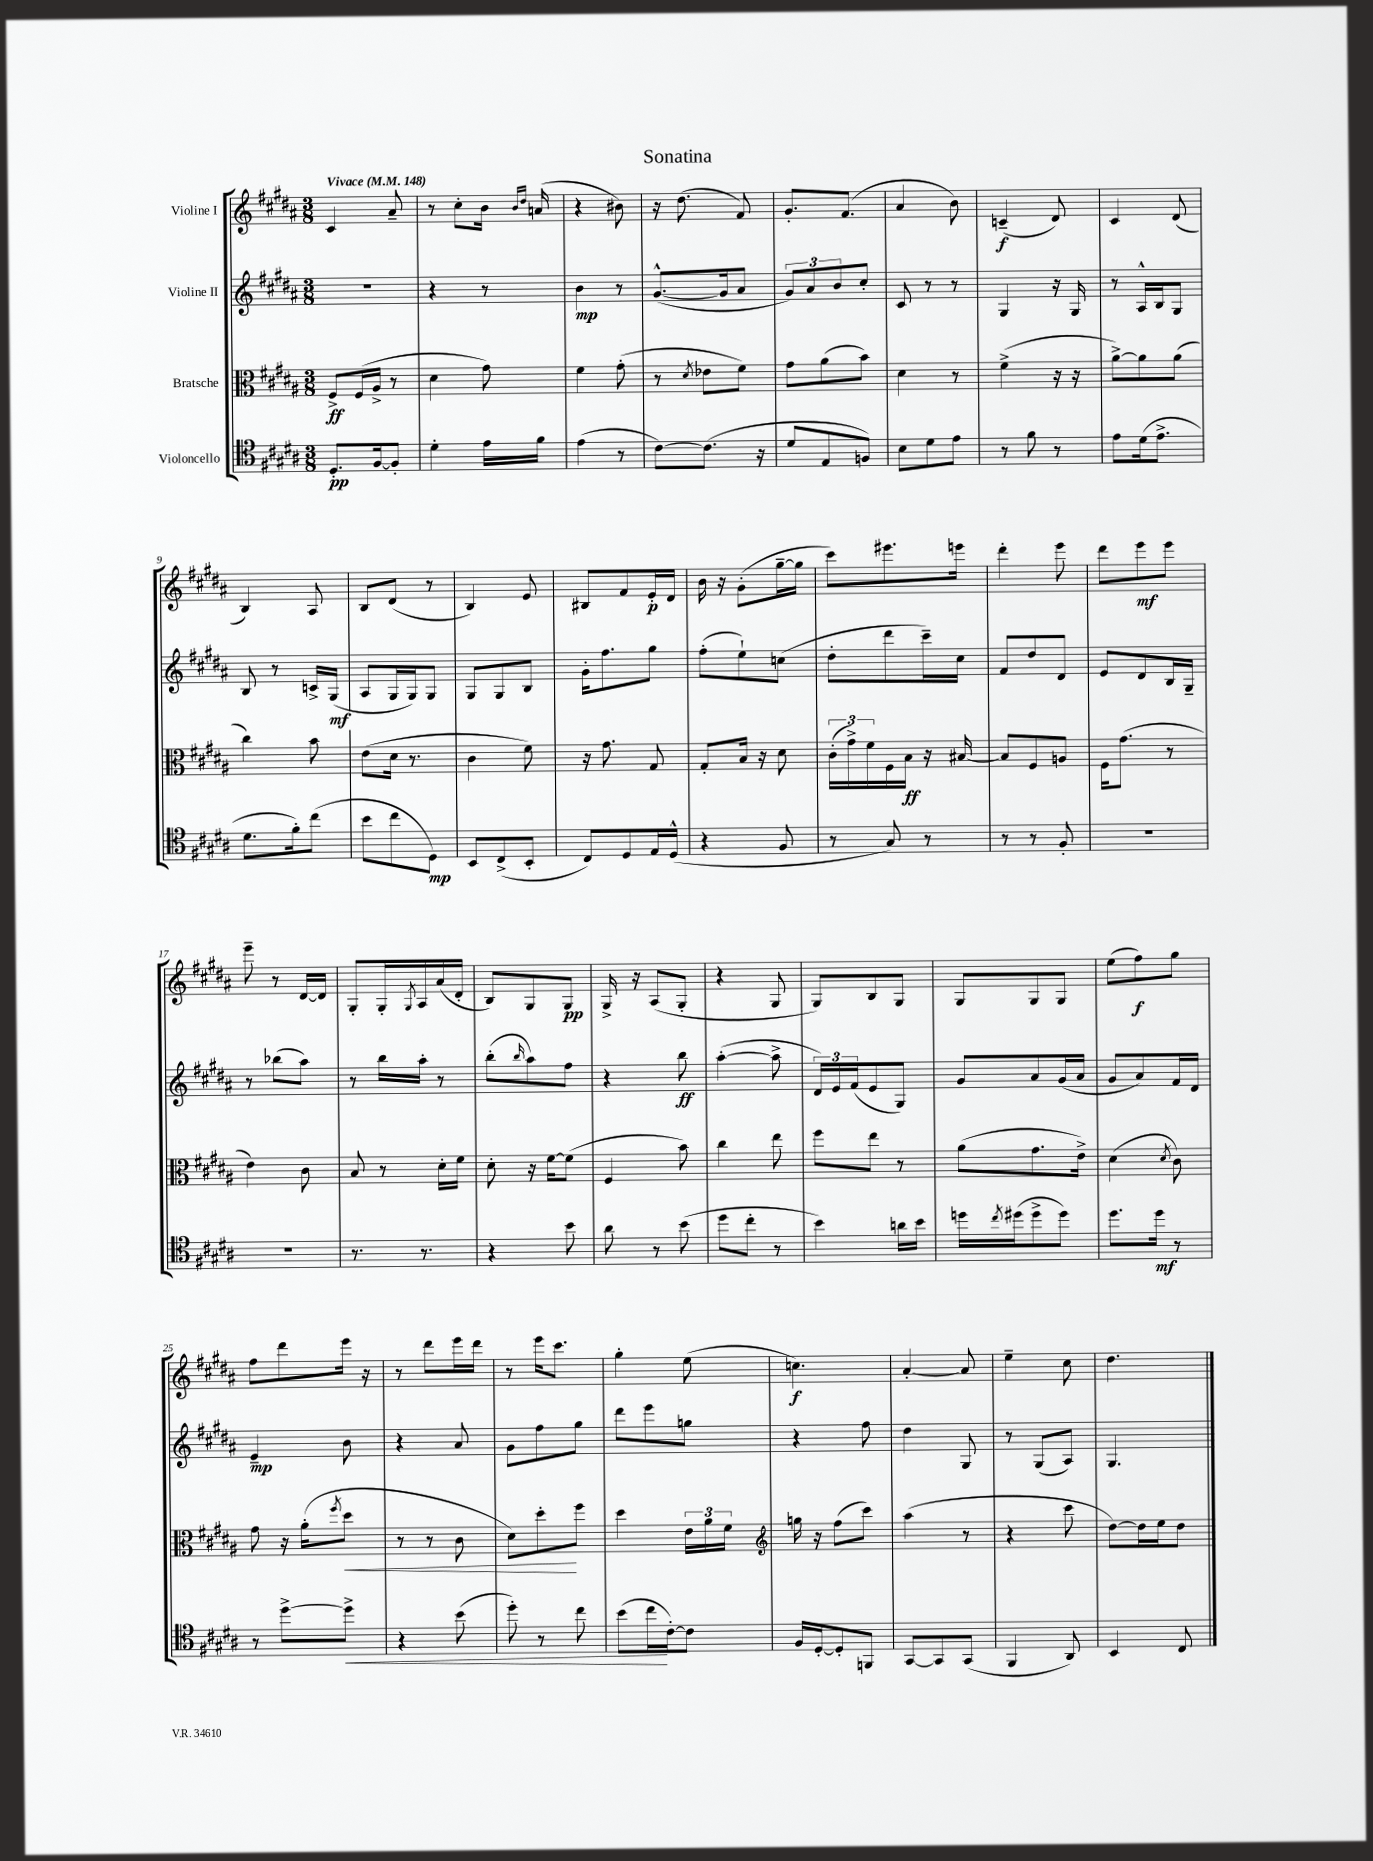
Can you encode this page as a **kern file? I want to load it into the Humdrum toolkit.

**kern	**dynam	**kern	**dynam	**kern	**dynam	**kern	**dynam
*part4	*part4	*part3	*part3	*part2	*part2	*part1	*part1
*staff4	*staff4	*staff3	*staff3	*staff2	*staff2	*staff1	*staff1
*I"Violoncello	*	*I"Bratsche	*	*I"Violine II	*	*I"Violine I	*
*clefC4	*	*clefC3	*	*clefG2	*	*clefG2	*
*k[f#c#g#d#a#]	*	*k[f#c#g#d#a#]	*	*k[f#c#g#d#a#]	*	*k[f#c#g#d#a#]	*
*M3/8	*	*M3/8	*	*M3/8	*	*M3/8	*
*MM148	*	*MM148	*	*MM148	*	*MM148	*
=1	=1	=1	=1	=1	=1	=1	=1
!	!	!	!	!	!	!LO:TX:a:B:t=Vivace	!
8.D#'/L	pp	8F#^/L	ff	4.r	.	4c#/	.
.	.	(16F#/L	.	.	.	.	.
[16F#/k	.	16A#^/JJ	.	.	.	.	.
8F#'/J]	.	8r	.	.	.	8a#~/	.
=2	=2	=2	=2	=2	=2	=2	=2
4d#'\	.	4d#\	.	4r	.	8r	.
.	.	.	.	.	.	8cc#'\L	.
16e\LL	.	8g#\)	.	8r	.	16b\Jk	.
.	.	.	.	.	.	16qqb/LL	.
.	.	.	.	.	.	16qqdd#/JJ	.
16f#\JJ	.	.	.	.	.	(16an/	.
=3	=3	=3	=3	=3	=3	=3	=3
(4e\	.	4f#\	.	4b\	mp	4r	.
8r	.	(8g#'\	.	8r	.	8b#X\)	.
=4	=4	=4	=4	=4	=4	=4	=4
[8c#\L)	.	8r	.	([8.g#^^/L	.	16r	.
.	.	.	.	.	.	(8.dd#\	.
.	.	8qd#/	.	.	.	.	.
(8.c#\J]	.	8e-X\L	.	.	.	.	.
.	.	.	.	16g#/k]	.	.	.
.	.	8f#\J)	.	8a#/J	.	8f#/)	.
16r	.	.	.	.	.	.	.
=5	=5	=5	=5	=5	=5	=5	=5
8d#/L	.	8g#\L	.	12g#/L)	.	8.g#'/L	.
.	.	.	.	12a#/	.	.	.
8E/	.	(8a#\	.	.	.	.	.
.	.	.	.	12b/	.	.	.
.	.	.	.	.	.	(8.f#/J	.
8Fn/J)	.	8b\J)	.	8cc#'/J	.	.	.
=6	=6	=6	=6	=6	=6	=6	=6
8B\L	.	4d#\	.	8c#/	.	4a#/	.
8d#\	.	.	.	8r	.	.	.
8e\J	.	8r	.	8r	.	8b\)	.
=7	=7	=7	=7	=7	=7	=7	=7
8r	.	(4f#^\	.	4G#/	.	(4cn~/	f
8f#\	.	.	.	.	.	.	.
8r	.	16r	.	16r	.	8d#/)	.
.	.	16r	.	16G#/	.	.	.
=8	=8	=8	=8	=8	=8	=8	=8
8e\L	.	[8a#^\L)	.	8r	.	4c#/	.
(16d#\k	.	8a#\]	.	16A#^^/LL	.	.	.
8.e^\J	.	.	.	16B/J	.	.	.
.	.	(8a#\J	.	8G#/J	.	(8d#/	.
!!LO:LB:g=z
=9	=9	=9	=9	=9	=9	=9	=9
8.d#\L	.	4cc#\)	.	8B/	.	4B/)	.
.	.	.	.	8r	.	.	.
16f#'\k)	.	.	.	.	.	.	.
(8cc#\J	.	8b\	.	16cn^/LL	.	8A#/	.
.	.	.	.	(16G#/JJ	mf	.	.
=10	=10	=10	=10	=10	=10	=10	=10
8b\L	.	(8e\L	.	8A#/L	.	8B/L	.
8cc#\	.	16d#\Jk	.	16G#/L	.	(8d#/J	.
.	.	8.r	.	16G#/J)	.	.	.
8D#\J)	mp	.	.	8G#/J	.	8r	.
=11	=11	=11	=11	=11	=11	=11	=11
8BB/L	.	4c#\	.	8G#/L	.	4B/)	.
(8C#^/	.	.	.	8G#/	.	.	.
8BB'/J	.	8f#\)	.	8B/J	.	8e/	.
=12	=12	=12	=12	=12	=12	=12	=12
8C#/L)	.	16r	.	16g#'\KL	.	8B#X/L	.
.	.	8.g#\	.	8.ff#\	.	.	.
8D#/	.	.	.	.	.	8f#/	.
16E/L	.	8G#/	.	8gg#\J	.	16e'/L	p
(16D#^^/JJ	.	.	.	.	.	16d#/JJ	.
=13	=13	=13	=13	=13	=13	=13	=13
4r	.	8G#'/L	.	(8ff#'\L	.	16b\	.
.	.	.	.	.	.	16r	.
.	.	16B/Jk	.	8ee`\)	.	(8g#'\L	.
.	.	16r	.	.	.	.	.
8F#/	.	8d#\	.	(8ccn\J	.	[16gg#~\L	.
.	.	.	.	.	.	16gg#\JJ]	.
=14	=14	=14	=14	=14	=14	=14	=14
8r	.	(24c#'\LL	.	8dd#'\L	.	8ccc#\L)	.
.	.	24g#^\)	.	.	.	.	.
.	.	24f#\	.	.	.	.	.
8G#/)	.	16F#\	.	8ddd#\	.	8.eee#X\	.
.	.	16B\JJ	ff	.	.	.	.
8r	.	16r	.	16ccc#~\L)	.	.	.
.	.	[16B#X/	.	16cc#\JJ	.	16eeen\Jk	.
=15	=15	=15	=15	=15	=15	=15	=15
8r	.	8B#/L]	.	8f#/L	.	4ddd#'\	.
8r	.	8F#/	.	8dd#/	.	.	.
8F#'/	.	8An/J	.	8d#/J	.	8eee\	.
=16	=16	=16	=16	=16	=16	=16	=16
4.r	.	16F#\KL	.	8e/L	.	8ddd#\L	.
.	.	(8.g#\J	.	.	.	.	.
.	.	.	.	8d#/	.	8eee\	mf
.	.	8r	.	16B/L	.	8eee\J	.
.	.	.	.	16G#~/JJ	.	.	.
!!LO:LB:g=z
=17	=17	=17	=17	=17	=17	=17	=17
4.r	.	4e\)	.	8r	.	8eee~\	.
.	.	.	.	(8bb-X\L	.	8r	.
.	.	8c#\	.	8aa#\J)	.	[16d#/LL	.
.	.	.	.	.	.	16d#/JJ]	.
=18	=18	=18	=18	=18	=18	=18	=18
8.r	.	8B/	.	8r	.	8G#'/L	.
.	.	8r	.	16bb\LL	.	16G#'/L	.
.	.	.	.	.	.	8qG#/	.
8.r	.	.	.	16aa#'\JJ	.	16A#/	.
.	.	16d#'\LL	.	8r	.	(16a#/	.
.	.	16f#\JJ	.	.	.	16d#'/JJ	.
=19	=19	=19	=19	=19	=19	=19	=19
4r	.	8d#'\	.	(8bb'\L	.	8B/L)	.
.	.	.	.	16qqbb/	.	.	.
.	.	16r	.	8aa#\)	.	8G#/	.
.	.	[16f#\KL	.	.	.	.	.
8b\	.	(8f#\J]	.	8ff#\J	.	8G#/J	pp
=20	=20	=20	=20	=20	=20	=20	=20
8a#\	.	4F#/	.	4r	.	16G#^/	.
.	.	.	.	.	.	16r	.
8r	.	.	.	.	.	(8A#/L	.
(8b\	.	8b\)	.	8bb\	ff	8G#'/J	.
=21	=21	=21	=21	=21	=21	=21	=21
8dd#\L	.	4cc#\	.	([4aa#'\	.	4r	.
8cc#'\J	.	.	.	.	.	.	.
8r	.	8ee\	.	8aa#^\]	.	8G#/	.
=22	=22	=22	=22	=22	=22	=22	=22
4b\)	.	8ff#\L	.	24d#/LL)	.	8G#/L)	.
.	.	.	.	24e/	.	.	.
.	.	.	.	(24f#/J	.	.	.
.	.	8ee\J	.	8e/	.	8B/	.
16an\LL	.	8r	.	8G#/J)	.	8G#/J	.
16b\JJ	.	.	.	.	.	.	.
=23	=23	=23	=23	=23	=23	=23	=23
16ddn\LL	.	(8a#\L	.	8g#/L	.	8G#/L	.
8qcc#/	.	.	.	.	.	.	.
(16dd#X\J	.	.	.	.	.	.	.
8dd#^\	.	8.g#\	.	8a#/	.	8G#/	.
8dd#\J)	.	.	.	(16g#/L	.	8G#/J	.
.	.	16e^\Jk)	.	16a#/JJ	.	.	.
=24	=24	=24	=24	=24	=24	=24	=24
8.dd#\L	.	(4d#\	.	8g#/L	.	(8ee\L	.
.	.	.	.	8a#/)	.	8ff#\)	f
16dd#\Jk	mf	.	.	.	.	.	.
.	.	8qd#/	.	.	.	.	.
8r	.	8c#\)	.	16f#/L	.	8gg#\J	.
.	.	.	.	16d#/JJ	.	.	.
!!LO:LB:g=z
=25	=25	=25	=25	=25	=25	=25	=25
8r	.	8g#\	.	4e~/	mp	8ff#\L	.
[8dd#^\L	.	16r	.	.	.	8ddd#\	.
.	.	(16a#'\KL	.	.	.	.	.
.	.	8qff#/	.	.	.	.	.
!	!LO:HP:b	!	!LO:HP:b	!	!	!	!
8dd#^\J]	<	8dd#\J	<	8b\	.	16eee\Jk	.
.	.	.	.	.	.	16r	.
=26	=26	=26	=26	=26	=26	=26	=26
4r	.	8r	.	4r	.	8r	.
.	.	8r	.	.	.	8ddd#\L	.
(8b\	.	8c#\	.	8a#/	.	16eee\L	.
.	.	.	.	.	.	16ddd#\JJ	.
=27	=27	=27	=27	=27	=27	=27	=27
8dd#'\)	.	8d#\L)	.	8g#\L	.	8r	.
8r	.	8dd#'\	.	8ff#\	.	16eee\KL	.
.	.	.	.	.	.	8.ccc#\J	.
8cc#\	.	8ff#\J	[	8gg#\J	.	.	.
=28	=28	=28	=28	=28	=28	=28	=28
(8b\L	.	4dd#\	.	8ddd#\L	.	4gg#'\	.
16cc#\L	.	.	.	8eee\	.	.	.
[16c#'\J)	[	.	.	.	.	.	.
8c#\J]	.	24e\LL	.	8ggn\J	.	(8ee\	.
.	.	24a#\	.	.	.	.	.
.	.	24f#\JJ	.	.	.	.	.
=29	=29	=29	=29	=29	=29	=29	=29
*	*	*clefG2	*	*	*	*	*
16F#/LL	.	16ggn\	.	4r	.	4.ccn\)	f
[16D#'/J	.	16r	.	.	.	.	.
8D#'/]	.	(8ff#\L	.	.	.	.	.
8FFn/J	.	8ccc#\J)	.	8ff#\	.	.	.
=30	=30	=30	=30	=30	=30	=30	=30
[8GG#/L	.	(4aa#\	.	4dd#\	.	[4a#'/	.
8GG#/]	.	.	.	.	.	.	.
(8GG#/J	.	8r	.	8G#/	.	8a#/]	.
=31	=31	=31	=31	=31	=31	=31	=31
4FF#/	.	4r	.	8r	.	4ee~\	.
.	.	.	.	(8G#/L	.	.	.
8AA#/)	.	8ccc#\	.	8A#/J)	.	8cc#\	.
=32	=32	=32	=32	=32	=32	=32	=32
4BB/	.	[8dd#\L)	.	4.G#/	.	4.dd#\	.
.	.	16dd#\L]	.	.	.	.	.
.	.	16ee\J	.	.	.	.	.
8C#/	.	8dd#\J	.	.	.	.	.
==	==	==	==	==	==	==	==
*-	*-	*-	*-	*-	*-	*-	*-
